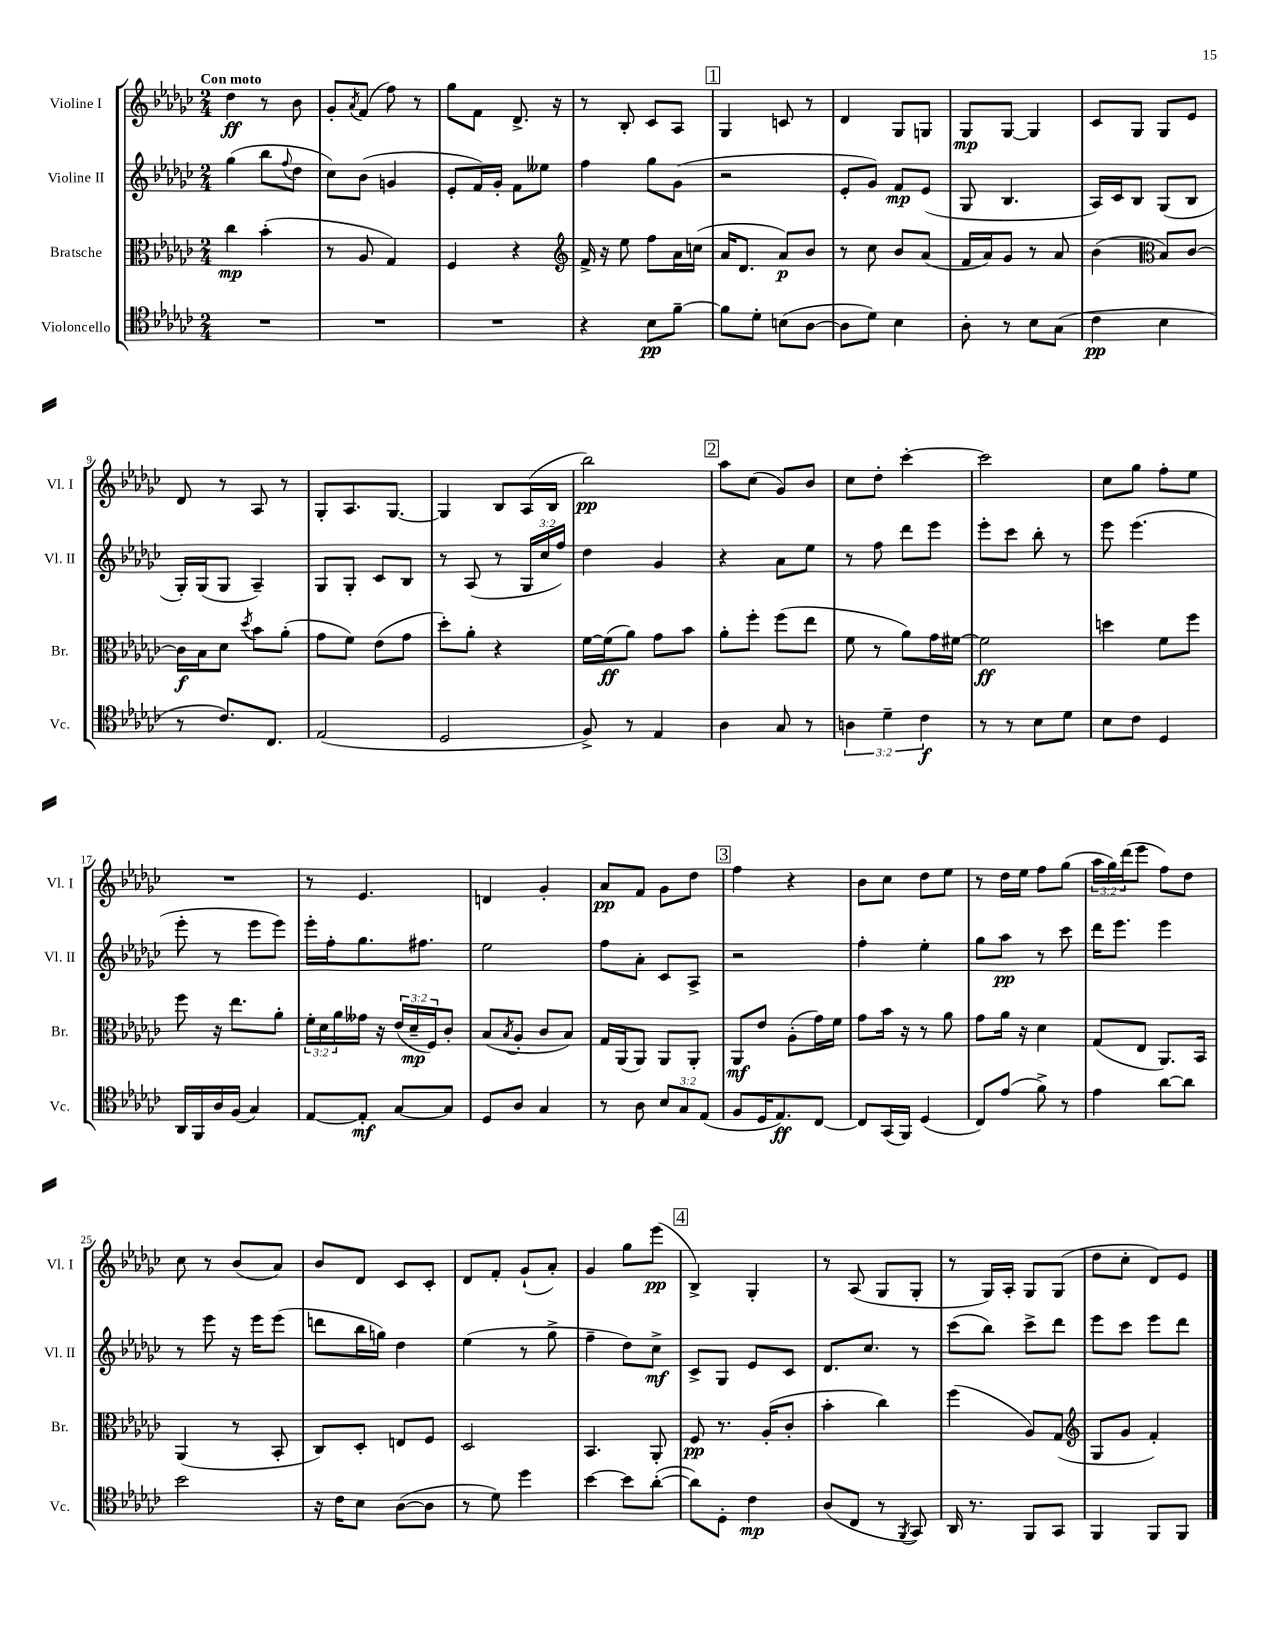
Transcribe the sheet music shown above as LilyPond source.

<<
\new StaffGroup <<
\new Staff = "s0" \with { instrumentName = "Violine I" shortInstrumentName = "Vl. I" } {
    \clef treble \key ges \major \numericTimeSignature \time 2/4 \override Staff.TupletNumber.text = #tuplet-number::calc-fraction-text \tempo "Con moto"
    des''4\ff r8 bes'8 |
    ges'8-. \acciaccatura { aes'8 } f'8( f''8) r8 |
    ges''8 f'8 des'8.-> r16 |
    r8 bes8-. ces'8 aes8 |
    \mark \markup { \box "1" } ges4 c'8 r8 |
    des'4 ges8 g8 |
    ges8\mp ges8~ ges4 |
    ces'8 ges8 ges8 ees'8 |
    des'8 r8 aes8 r8 |
    ges8-. aes8. ges8.~ |
    ges4 bes8 aes16( bes16 |
    bes''2\pp) |
    \mark \markup { \box "2" } aes''8 ces''8( ges'8) bes'8 |
    ces''8 des''8-. ces'''4~-. |
    ces'''2 |
    ces''8 ges''8 f''8-. ees''8 |
    R2 |
    r8 ees'4. |
    d'4 ges'4-. |
    aes'8\pp f'8 ges'8 des''8 |
    \mark \markup { \box "3" } f''4 r4 |
    bes'8 ces''8 des''8 ees''8 |
    r8 des''16 ees''16 f''8 ges''8( |
    \tuplet 3/2 { aes''16 ges''16) des'''16( } ees'''8 f''8) des''8 |
    ces''8 r8 bes'8( aes'8) |
    bes'8 des'8 ces'8 ces'8-. |
    des'8 f'8-. ges'8-!( aes'8-.) |
    ges'4 ges''8 ees'''8\pp( |
    \mark \markup { \box "4" } bes4->) ges4-. |
    r8 aes8( ges8 ges8-. |
    r8 ges16) aes16-. ges8 ges8( |
    des''8 ces''8-. des'8) ees'8 \bar "|." |
}
\new Staff = "s1" \with { instrumentName = "Violine II" shortInstrumentName = "Vl. II" } {
    \clef treble \key ges \major \numericTimeSignature \time 2/4 \override Staff.TupletNumber.text = #tuplet-number::calc-fraction-text
    ges''4( bes''8 \appoggiatura { f''8 } des''8 |
    ces''8) bes'8( g'4 |
    ees'8-. f'16) ges'16-. f'8 eeses''8 |
    f''4 ges''8 ges'8( |
    \mark \markup { \box "1" } r2 |
    ees'8-. ges'8) f'8\mp ees'8( |
    ges8 bes4. |
    aes16) ces'16 bes8 ges8( bes8 |
    ges16-.) ges16( ges8 aes4--) |
    ges8 ges8-. ces'8 bes8 |
    r8 aes8( r8 \tuplet 3/2 { ges16 ces''16 f''16) } |
    des''4 ges'4 |
    \mark \markup { \box "2" } r4 aes'8 ees''8 |
    r8 f''8 des'''8 ees'''8 |
    ees'''8-. ces'''8 bes''8-. r8 |
    ees'''8 ees'''4.( |
    ees'''8-. r8 ees'''8 ees'''8) |
    ees'''16-. f''16-. ges''8. fis''8. |
    ees''2 |
    f''8 aes'8-. ces'8 aes8-> |
    \mark \markup { \box "3" } r2 |
    f''4-. ees''4-. |
    ges''8 aes''8\pp r8 ces'''8 |
    des'''16 ees'''8. ees'''4 |
    r8 ees'''8 r16 ees'''16 ees'''8( |
    d'''8 bes''16 g''16) des''4 |
    ees''4( r8 ges''8-> |
    f''4-- des''8) ces''8->\mf |
    \mark \markup { \box "4" } ces'8-> ges8 ees'8 ces'8 |
    des'8. ces''8. r8 |
    ces'''8( bes''8) ces'''8-> des'''8 |
    ees'''8 ces'''8 ees'''8 des'''8 \bar "|." |
}
\new Staff = "s2" \with { instrumentName = "Bratsche" shortInstrumentName = "Br." } {
    \clef alto \key ges \major \numericTimeSignature \time 2/4 \override Staff.TupletNumber.text = #tuplet-number::calc-fraction-text
    ces''4\mp bes'4-.( |
    r8 aes8 ges4) |
    f4 r4 |
    \clef treble f'16-> r16 ees''8 f''8 aes'16 c''16( |
    \mark \markup { \box "1" } aes'16 des'8. aes'8\p) bes'8 |
    r8 ces''8 bes'8 aes'8( |
    f'16 aes'16) ges'8 r8 aes'8 |
    bes'4( \clef alto bes8) ces'8~ |
    ces'16\f bes16 des'8 \acciaccatura { des''8 } bes'8 aes'8-.( |
    ges'8 f'8) ees'8( ges'8 |
    des''8-.) aes'8-. r4 |
    f'16~ f'16\ff( aes'8) ges'8 bes'8 |
    \mark \markup { \box "2" } aes'8-. f''8-. f''8( ees''8 |
    f'8 r8 aes'8) ges'16 fis'16~ |
    fis'2\ff |
    d''4 f'8 f''8 |
    f''8 r16 ees''8. aes'8-. |
    \tuplet 3/2 { f'16-. des'16 aes'16 } geses'16 r16 \tuplet 3/2 { ees'16( des'16--\mp f16) } ces'8-. |
    bes8( \acciaccatura { bes8 } aes8-. ces'8 bes8) |
    ges16 aes,16( aes,8) aes,8 aes,8-. |
    \mark \markup { \box "3" } aes,8\mf ees'8 aes8-.( ges'16) f'16 |
    ges'8 bes'16 r16 r8 aes'8 |
    ges'8 aes'16 r16 des'4 |
    ges8( ees8 aes,8.) bes,16 |
    aes,4( r8 bes,8-. |
    ces8) des8-. e8 f8 |
    des2 |
    bes,4. aes,8-. |
    \mark \markup { \box "4" } f8\pp r8. aes16-.( ces'8-. |
    bes'4-. ces''4) |
    f''4( aes8) ges8( |
    \clef treble ges8 ges'8 f'4-.) \bar "|." |
}
\new Staff = "s3" \with { instrumentName = "Violoncello" shortInstrumentName = "Vc." } {
    \clef tenor \key ges \major \numericTimeSignature \time 2/4 \override Staff.TupletNumber.text = #tuplet-number::calc-fraction-text
    R2 |
    R2 |
    R2 |
    r4 bes8\pp f'8~-- |
    \mark \markup { \box "1" } f'8 des'8-. b8( aes8~ |
    aes8 des'8) bes4 |
    aes8-. r8 bes8 ges8( |
    ces'4\pp bes4 |
    r8 ces'8.) ces8. |
    ees2( |
    des2 |
    f8->) r8 ees4 |
    \mark \markup { \box "2" } aes4 ges8 r8 |
    \tuplet 3/2 { a4 des'4-- ces'4\f } |
    r8 r8 bes8 des'8 |
    bes8 ces'8 des4 |
    aes,16 f,16 aes16 f16( ges4) |
    ees8~ ees8-.\mf ges8~ ges8 |
    des8 aes8 ges4 |
    r8 aes8 \tuplet 3/2 { bes8 ges8 ees8( } |
    \mark \markup { \box "3" } f8 des16 ees8.\ff) ces8~ |
    ces8 ges,16( f,16) des4( |
    ces8) ees'8( f'8->) r8 |
    ees'4 aes'8~ aes'8 |
    bes'2 |
    r16 ces'16 bes8 aes8~( aes8 |
    r8 des'8) des''4 |
    bes'4~ bes'8 aes'8~-.( |
    \mark \markup { \box "4" } aes'8) des8-. ces'4\mp |
    aes8( ces8 r8 \acciaccatura { f,8 } ges,8) |
    aes,16 r8. f,8 ges,8 |
    f,4 f,8 f,8 \bar "|." |
}
>>
>>
